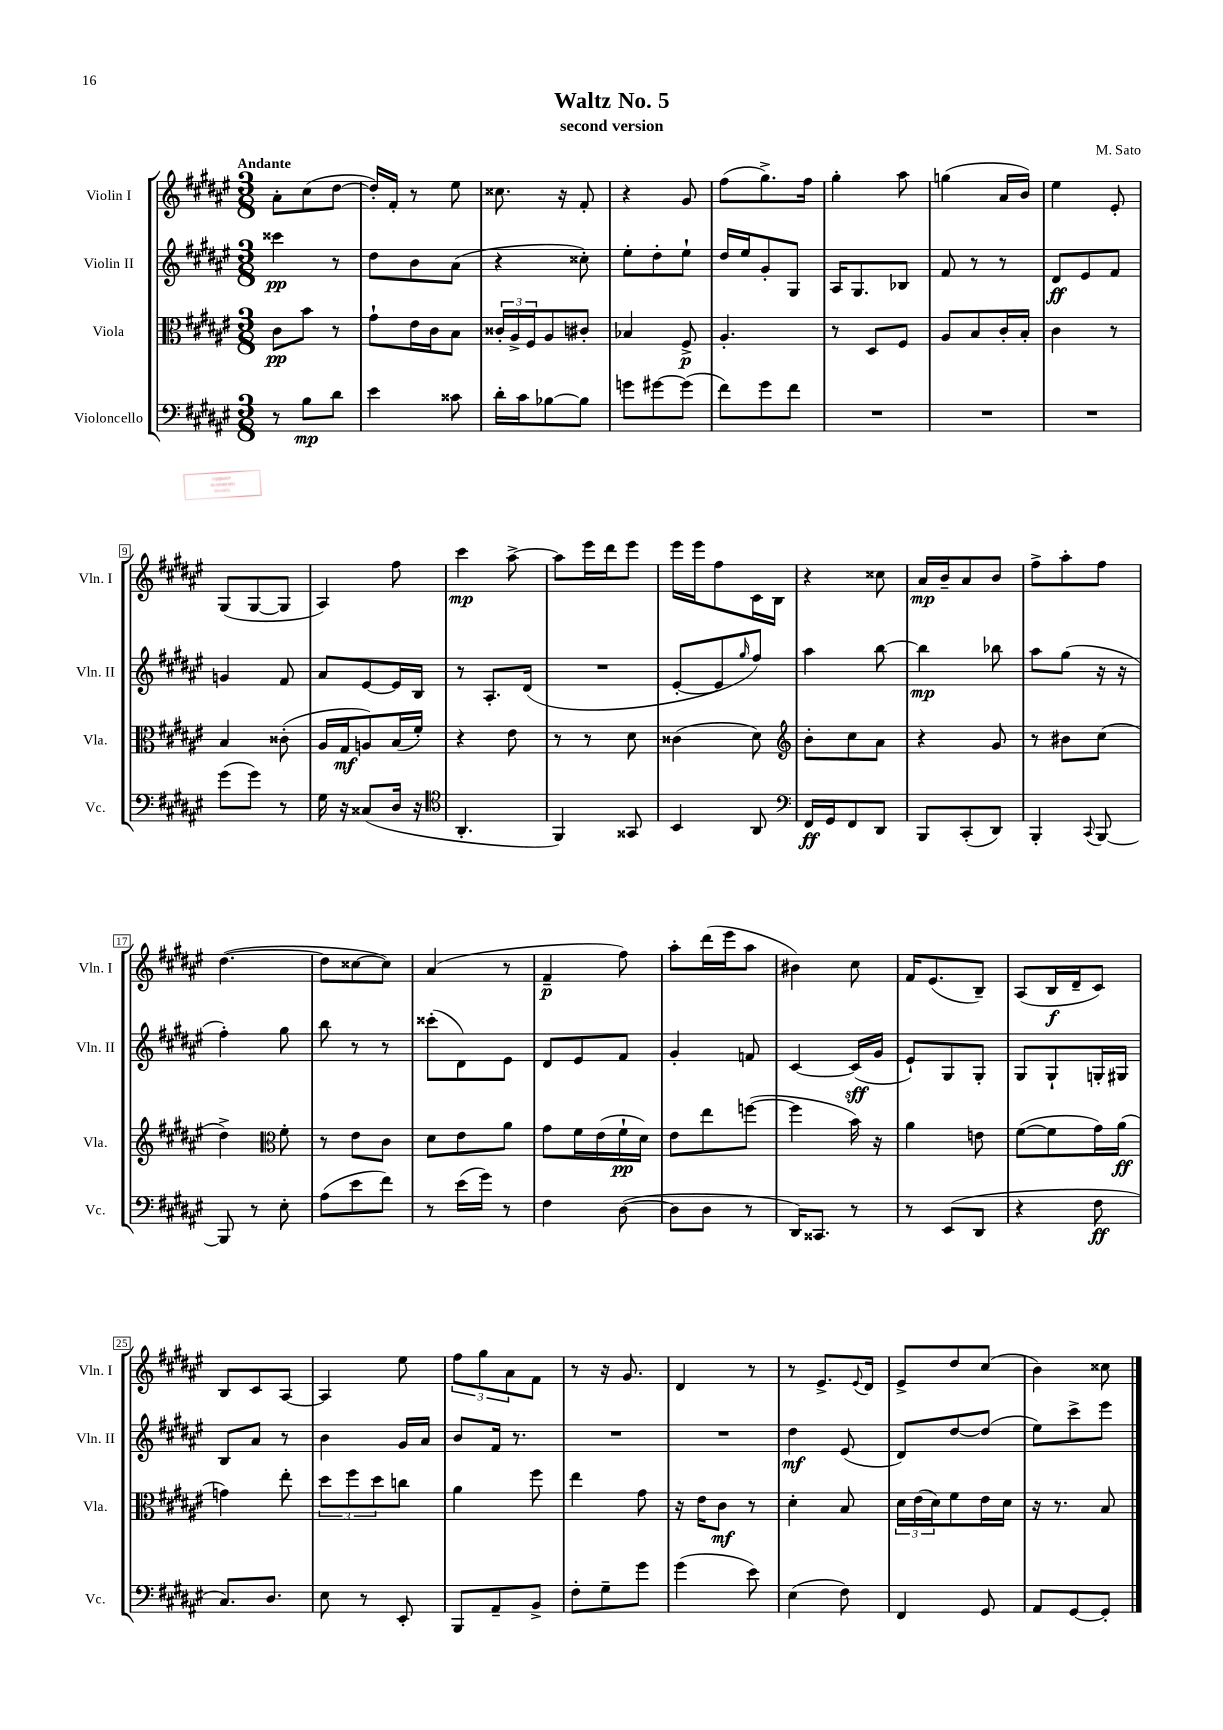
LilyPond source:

\header { title = "Waltz No. 5" composer = "M. Sato" subtitle = "second version" }
<<
\new StaffGroup <<
\new Staff = "s0" \with { instrumentName = "Violin I" shortInstrumentName = "Vln. I" } {
    \clef treble \key fis \major \numericTimeSignature \time 3/8 \tempo "Andante"
    ais'8-. cis''8( dis''8~ |
    dis''16-.) fis'16-. r8 eis''8 |
    cisis''8. r16 fis'8-. |
    r4 gis'8 |
    fis''8( gis''8.->) fis''16 |
    gis''4-. ais''8 |
    g''4( ais'16 b'16) |
    eis''4 eis'8-. |
    gis8( gis8~ gis8 |
    ais4) fis''8 |
    cis'''4\mp ais''8~-> |
    ais''8 eis'''16 dis'''16 eis'''8 |
    eis'''16 eis'''16 fis''8 cis'16 b16 |
    r4 cisis''8 |
    ais'16\mp b'16-- ais'8 b'8 |
    fis''8-> ais''8-. fis''8 |
    dis''4.~( |
    dis''8 cisis''8~ cisis''8) |
    ais'4( r8 |
    fis'4--\p fis''8) |
    ais''8-. dis'''16( eis'''16 ais''8 |
    bis'4) cis''8 |
    fis'16 eis'8.( b8--) |
    ais8( b16\f dis'16-- cis'8) |
    b8 cis'8 ais8~ |
    ais4 eis''8 |
    \tuplet 3/2 { fis''8 gis''8 ais'8 } fis'8 |
    r8 r16 gis'8. |
    dis'4 r8 |
    r8 eis'8.-> \appoggiatura { eis'8 } dis'16 |
    eis'8-> dis''8 cis''8( |
    b'4) cisis''8 \bar "|." |
}
\new Staff = "s1" \with { instrumentName = "Violin II" shortInstrumentName = "Vln. II" } {
    \clef treble \key fis \major \numericTimeSignature \time 3/8
    cisis'''4\pp r8 |
    dis''8 b'8 ais'8( |
    r4 cisis''8-.) |
    eis''8-. dis''8-. eis''8-! |
    dis''16 eis''16 gis'8-. gis8 |
    ais16 gis8. bes8 |
    fis'8 r8 r8 |
    dis'8\ff eis'8 fis'8 |
    g'4 fis'8 |
    ais'8 eis'8~ eis'16 b16 |
    r8 ais8.-. dis'16( |
    R4. |
    eis'8~-. eis'8 \grace { gis''16 } fis''8) |
    ais''4 b''8~ |
    b''4\mp bes''8 |
    ais''8 gis''8( r16 r16 |
    fis''4-.) gis''8 |
    b''8 r8 r8 |
    cisis'''8-.( dis'8) eis'8 |
    dis'8 eis'8 fis'8 |
    gis'4-. f'8 |
    cis'4~ cis'16\sff( gis'16 |
    eis'8-!) gis8 gis8-. |
    gis8 gis8-! g16-. gis16 |
    b8 ais'8 r8 |
    b'4 gis'16 ais'16 |
    b'8 fis'16 r8. |
    R4. |
    R4. |
    dis''4\mf eis'8( |
    dis'8) dis''8~ dis''8( |
    eis''8) cis'''8-> eis'''8 \bar "|." |
}
\new Staff = "s2" \with { instrumentName = "Viola" shortInstrumentName = "Vla." } {
    \clef alto \key fis \major \numericTimeSignature \time 3/8
    cis'8\pp b'8 r8 |
    gis'8-! eis'16 cis'16 b8 |
    \tuplet 3/2 { cisis'16-. ais16-> fis16 } ais8 cis'8-. |
    bes4 fis8->\p |
    ais4.-. |
    r8 dis8 fis8 |
    ais8 b8 cis'16-. b16-. |
    cis'4 r8 |
    b4 cisis'8-.( |
    ais16 gis16\mf a8) b16( fis'16-.) |
    r4 eis'8 |
    r8 r8 dis'8 |
    cisis'4( dis'8) |
    \clef treble b'8-. cis''8 ais'8 |
    r4 gis'8 |
    r8 bis'8 cis''8( |
    dis''4->) \clef alto fis'8-. |
    r8 eis'8 cis'8 |
    dis'8 eis'8 ais'8 |
    gis'8 fis'16 eis'16( fis'16-!\pp dis'16) |
    eis'8 eis''8 f''8~( |
    f''4 b'16) r16 |
    ais'4 e'8 |
    fis'8~( fis'8 gis'16) ais'16\ff( |
    g'4) eis''8-. |
    \tuplet 3/2 { dis''8 fis''8 dis''8 } c''8 |
    ais'4 fis''8 |
    eis''4 gis'8 |
    r16 eis'16 cis'8\mf r8 |
    dis'4-. b8 |
    \tuplet 3/2 { dis'16 eis'16( dis'16) } fis'8 eis'16 dis'16 |
    r16 r8. b8 \bar "|." |
}
\new Staff = "s3" \with { instrumentName = "Violoncello" shortInstrumentName = "Vc." } {
    \clef bass \key fis \major \numericTimeSignature \time 3/8
    r8 b8\mp dis'8 |
    eis'4 cisis'8 |
    dis'16-. cis'16 bes8~ bes8 |
    g'8 gis'8~ gis'8( |
    fis'8) gis'8 fis'8 |
    R4. |
    R4. |
    R4. |
    gis'8( gis'8) r8 |
    gis16 r16 cisis8( dis16 r16 |
    \clef tenor ais,4.-. |
    fis,4) gisis,8 |
    b,4 ais,8 |
    \clef bass fis,16\ff gis,16 fis,8 dis,8 |
    b,,8 cis,8-.( dis,8) |
    b,,4-. \appoggiatura { cis,8 } b,,8~ |
    b,,8 r8 eis8-. |
    ais8( eis'8 fis'8) |
    r8 eis'16( gis'16) r8 |
    fis4 dis8~( |
    dis8 dis8 r8 |
    dis,16) cisis,8. r8 |
    r8 eis,8( dis,8 |
    r4 fis8\ff |
    cis8.) dis8. |
    eis8 r8 eis,8-. |
    b,,8 ais,8-- b,8-> |
    fis8-. gis8-- gis'8 |
    gis'4( eis'8) |
    eis4( fis8) |
    fis,4 gis,8 |
    ais,8 gis,8~ gis,8-. \bar "|." |
}
>>
>>
\layout { \context { \Score \override BarNumber.stencil = #(make-stencil-boxer 0.1 0.3 ly:text-interface::print) } }
